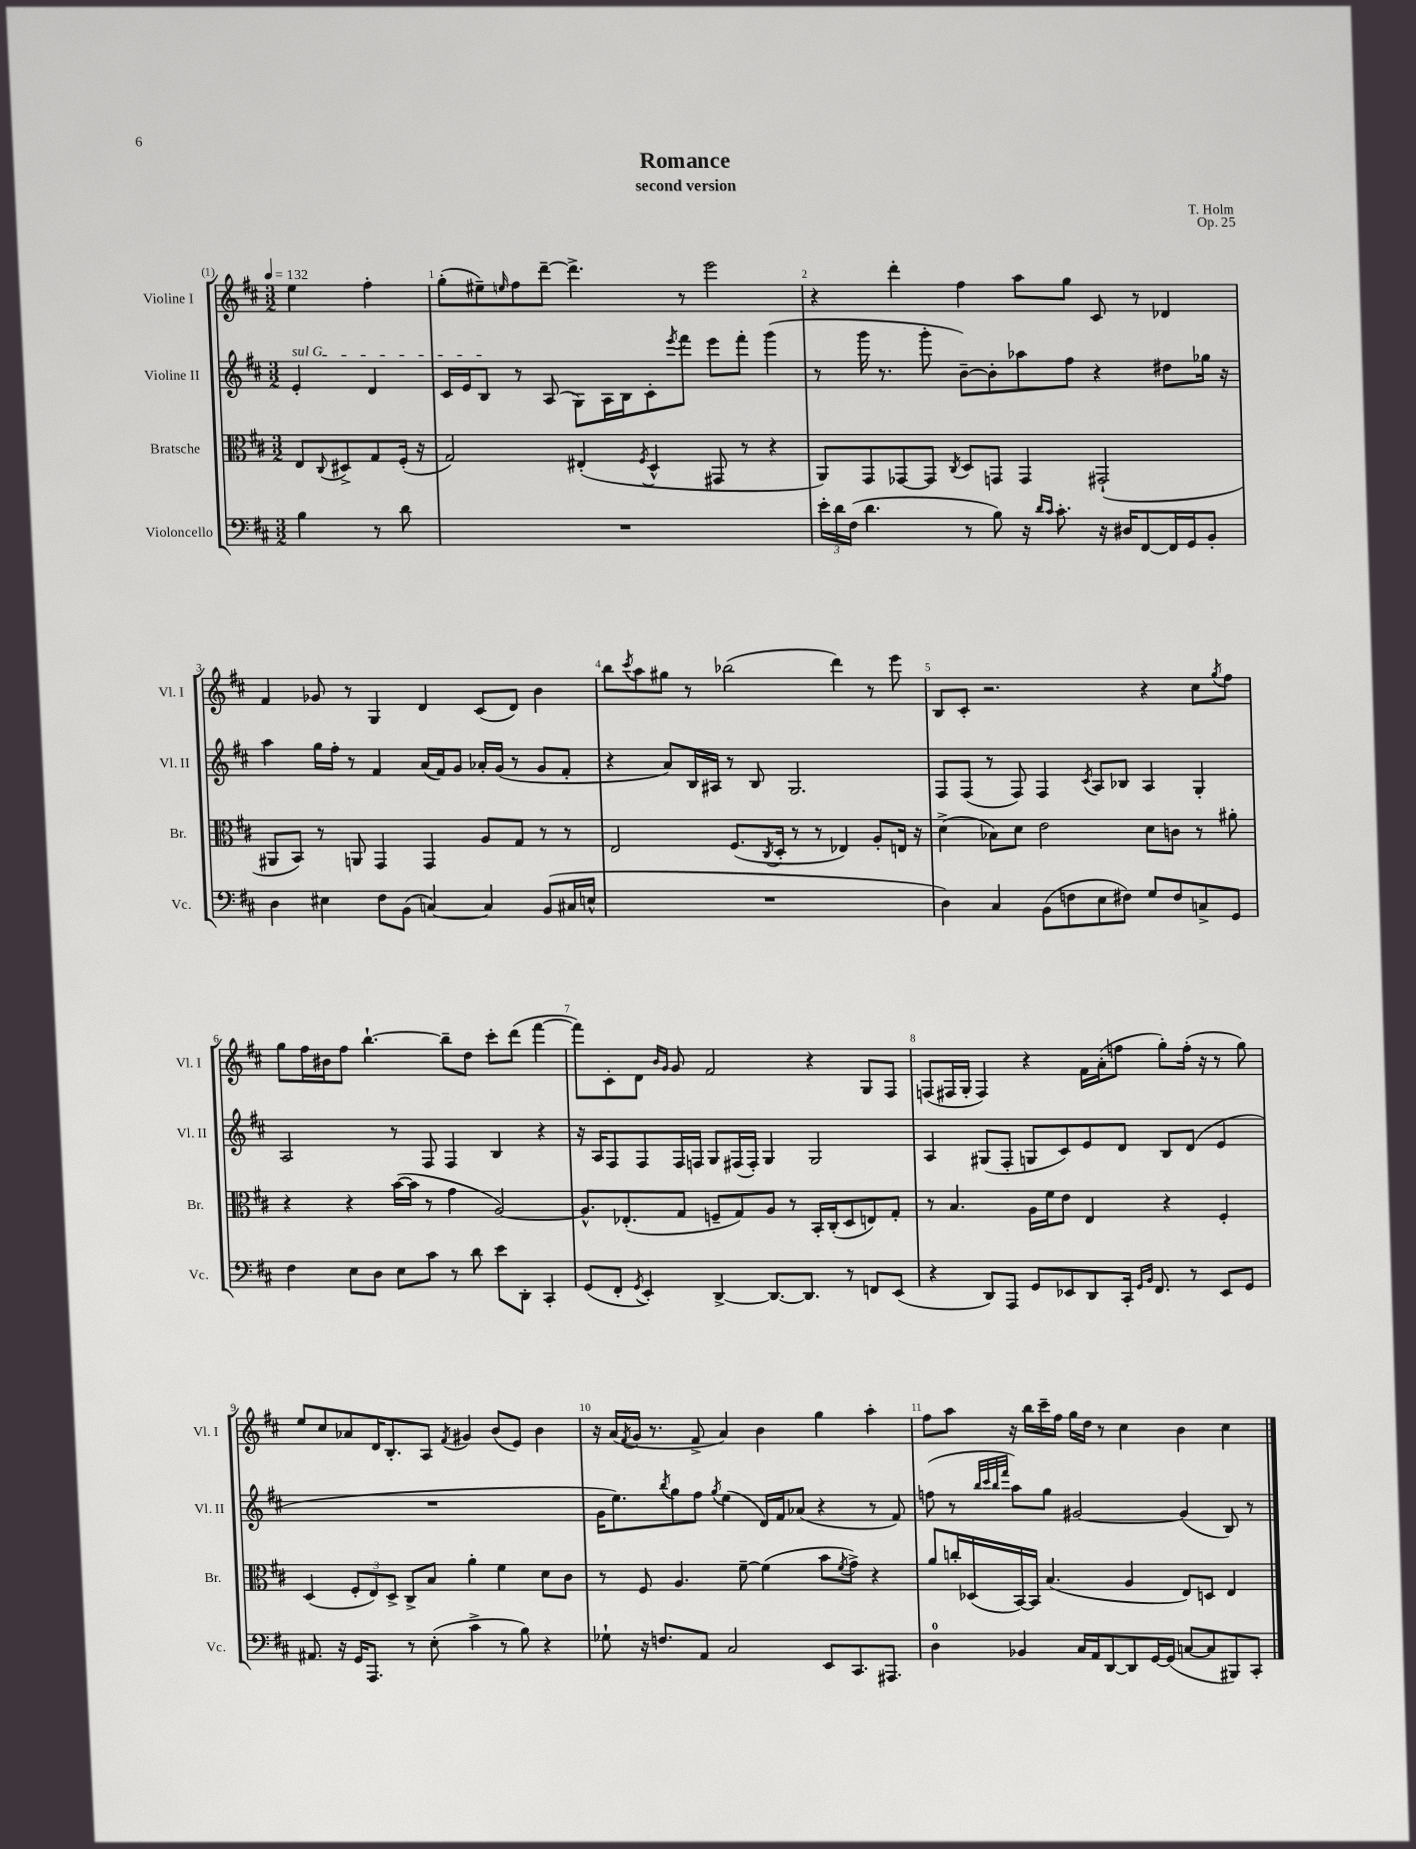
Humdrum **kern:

**kern	**kern	**kern	**kern
*part4	*part3	*part2	*part1
*staff4	*staff3	*staff2	*staff1
*I"Violoncello	*I"Bratsche	*I"Violine II	*I"Violine I
*I'Vc.	*I'Br.	*I'Vl. II	*I'Vl. I
*clefF4	*clefC3	*clefG2	*clefG2
*k[f#c#]	*k[f#c#]	*k[f#c#]	*k[f#c#]
*M3/2	*M3/2	*M3/2	*M3/2
*MM132	*MM132	*MM132	*MM132
=	=	=	=
!	!	!LO:TX:a:i:t=sul G	!
4B\	8E/L	4e'/	4ee\
.	8qqC#/	.	.
.	8D#X^/	.	.
8r	8G/	4d/	4ff#'\
8d\	(16F#'/Jk	.	.
.	16r	.	.
=1	=1	=1	=1
1.r	2G/)	16c#/LL	(8gg'\L
.	.	16e/J	.
.	.	8B/J	8ee#X~\)
.	.	.	16qqeen/
.	.	8r	8ff#\
.	.	(8A/	[8ddd~\J
.	(4E#X'/	8G\L)	4.ddd^\]
.	.	16A\L	.
.	.	16B\J	.
.	8qF#/	.	.
.	4D^^/	8c#'\	.
.	.	8qeee/	.
.	.	8fff#\J	8r
.	8GG#X/	8eee\L	2eee\
.	8r	8fff#'\J	.
.	4r	(4ggg\	.
=2	=2	=2	=2
24e'\LL	8AA/L)	8r	4r
24d\	.	.	.
(24F#\JJ	.	.	.
4.d\	8GG/	16ggg\	.
.	.	8.r	.
.	[8GG-X/	.	4ddd'\
.	8GG-/J]	8ggg'\	.
.	8qC#/	.	.
8r	8D/L	[8b~\L)	4ff#\
8B\)	8GGn/J	8b'\]	.
16r	4GG/	8aa-X\	8aa\L
16qqd/LL	.	.	.
16qqc#/JJ	.	.	.
8.c#'\	.	.	.
.	.	8ff#\J	8gg\J
16r	(2GG#X`/	4r	8c#/
16D#X/KL	.	.	.
[8FF#/	.	.	8r
16FF#/L]	.	8dd#X\L	4d-X/
16GG/J	.	.	.
8BB'/J	.	16gg-X\Jk	.
.	.	16r	.
!!LO:LB:g=z
=3	=3	=3	=3
4D\	8AA#X/L	4aa\	4f#/
.	8BB/J)	.	.
4E#X\	8r	16gg\LL	8g-X/
.	.	16ff#'\JJ	.
.	8AAn/	8r	8r
8F#\L	4GG/	4f#/	4G/
(8BB\J	.	.	.
[4Cn/)	4GG/	(16a/LL	4d/
.	.	16f#/J)	.
.	.	8g/J	.
4C/]	8A/L	16a-X'/LL	(8c#/L
.	.	(16g/JJ	.
.	8G/J	8r	8d/J)
(8BB/L	8r	8g/L	4b\
16C#X/L	8r	8f#'/J	.
16En^^/JJ	.	.	.
=4	=4	=4	=4
1.r	2E/	4r	8bb\L
.	.	.	8qccc#/
.	.	.	8aa\
.	.	8a/L)	8gg#X\J
.	.	16B/L	8r
.	.	16A#X/JJ	.
.	(8.F#/L	8r	(2bb-X\
.	.	8B/	.
.	8qC#/	.	.
.	16D'/Jk	.	.
.	8r	2.G/	.
.	8r	.	.
.	4E-X/)	.	4ddd\)
.	8A'/L	.	8r
.	16En/Jk	.	8eee\
.	16r	.	.
=5	=5	=5	=5
4D\)	(4d^\	8F#/L	8B/L
.	.	(8F#/J	8c#'/J
4C#/	8B-X\L)	8r	2.r
.	8d\J	8F#/)	.
(8BB\L	2e\	4F#/	.
8Fn\	.	.	.
.	.	8qc#/	.
8E\	.	8A/L	.
8F#X\J)	.	8B-X/J	.
8G/L	8d\L	4A/	4r
8F#/	8cn\J	.	.
8Cn^/	8r	4G'/	8cc#\L
.	.	.	8qgg/
8GG/J	8a#X'\	.	8ff#\J
!!LO:LB:g=z
=6	=6	=6	=6
4F#\	4r	2A/	8gg\L
.	.	.	16ff#\L
.	.	.	16b#X\J
8E\L	4r	.	8ff#\J
8D\J	.	.	[4.bb`\
8E\L	([16b\LL	8r	.
.	16b\JJ]	.	.
8c#\J	8r	8F#/	.
8r	4g\	4F#/	8bb~\L]
8d\	.	.	8dd\J
8e\L	[2A/)	4B/	8ccc#'\L
8DD'\J	.	.	(8ddd\J
4CC#'/	.	4r	[4fff#\
=7	=7	=7	=7
(8GG/L	8.A^^/L]	16r	8fff#\L])
.	.	16A/KL	.
8FF#'/J	.	8F#/	8c#'\
.	(8.E-X'/	.	.
8qGG/	.	.	.
4EE'/)	.	8F#/	8d\J
.	.	.	16qqb/LL
.	.	.	16qqg/JJ
.	8G/J	16F#/L	8g/
.	.	16Fn/JJ	.
[4DD^/	8Fn~/L	8G/L	2f#/
.	8G/)	(16F#X/L	.
.	.	16F#'/JJ)	.
8.DD/L_	8A/J	4G/	.
.	8r	.	.
8.DD/J]	.	.	.
.	16BB'/LL	2G/	4r
.	(16C#'/J	.	.
8r	8D/	.	.
8FFn/L	8En/)	.	8G/L
(8EE/J	8G'/J	.	8F#/J
=8	=8	=8	=8
4r	8r	4A/	(8Fn/L
.	4.B/	.	16F#X/L
.	.	.	16G'/JJ
8DD/L)	.	(8G#X/L	4F#/)
8AAA/J	.	8F#'/J	.
8GG/L	16A\LL	8Gn/L	4r
.	16f#\J	.	.
8EE-X/	8e\J	8c#/)	.
8DD/	4E/	8e/	16f#\LL
.	.	.	(16a'\J
16CC#'/Jk	.	8d/J	8ffn\J
16qqGG/LL	.	.	.
16qqBB/JJ	.	.	.
8.FF#/	.	.	.
.	4r	8B/L	8gg'\L)
8r	.	(8d/J	(16ff'\Jk
.	.	.	16r
8EE-/L	4F#'/	4e/	8r
8GG/J	.	.	8gg\)
!!LO:LB:g=z
=9	=9	=9	=9
8.AA#X/	(4D/	1.r	8ee/L
.	.	.	8cc#/
16r	.	.	.
16GG/KL	12F#'/L	.	8a-X/
8.AAA/J	.	.	.
.	12E/)	.	.
.	.	.	16d/K
.	12D^/J	.	.
.	.	.	8.B'/
8r	8C#^/L	.	.
(8E'\	8B/J	.	8A/J
.	.	.	8qf#/
4c#^\	4a'\	.	4g#X/
8r	4f#\	.	(8b/L
8B\)	.	.	8e/J)
4r	8d\L	.	4b\
.	8c#\J	.	.
=10	=10	=10	=10
8G-X`\	8r	16g\KL	16r
.	.	8.ee\)	(16a/LL
.	.	.	8qf#/
16r	8F#/	.	16g/JJ
8.Fn/L	.	.	8.r
.	.	8qbb/	.
.	4.A/	8gg\	.
8AA/J	.	8ff#\J	8f#^/
.	.	8qgg/	.
2C#/	.	(4ee\	4a/)
.	[8f#~\	.	.
.	(4f#\]	16d/LL)	4b\
.	.	16f#/J	.
.	.	(8a-X/J	.
8EE/L	8b\L	4r	4gg\
.	8qf#/	.	.
8.CC#/	8g^\J)	.	.
.	4r	8r	4aa'\
8.AAA#X/J	.	.	.
.	.	8f#/)	.
=11	=11	=11	=11
4D\	8a/L	(8ffn\	8ff#\L
.	16ccn'/L	8r	8aa\J
.	(16D-X/	.	.
.	.	32qqbb/LLL	.
.	.	32qqccc#/	.
.	.	32qqbb/	.
.	.	32qqfff#/JJJ	.
4BB-X/	[16BB/)	8aa\L)	16r
.	16BB/JJ]	.	16bb\LL
.	(4.B/	8gg\J	16ccc#~\
.	.	.	16ff#\JJ
16C#/LL	.	[2g#X/	16gg\LL
16AA/J	.	.	16dd\JJ
[8DD/	.	.	8r
8DD/]	4A/	.	4cc#\
[16GG/L	.	.	.
(16GG/JJ]	.	.	.
[8Cn/L	8E/L)	(4g#/]	4b\
8C/]	8Dn/J	.	.
8BBB#X/)	4E/	8B/)	4cc#\
8CC#'/J	.	8r	.
==	==	==	==
*-	*-	*-	*-
